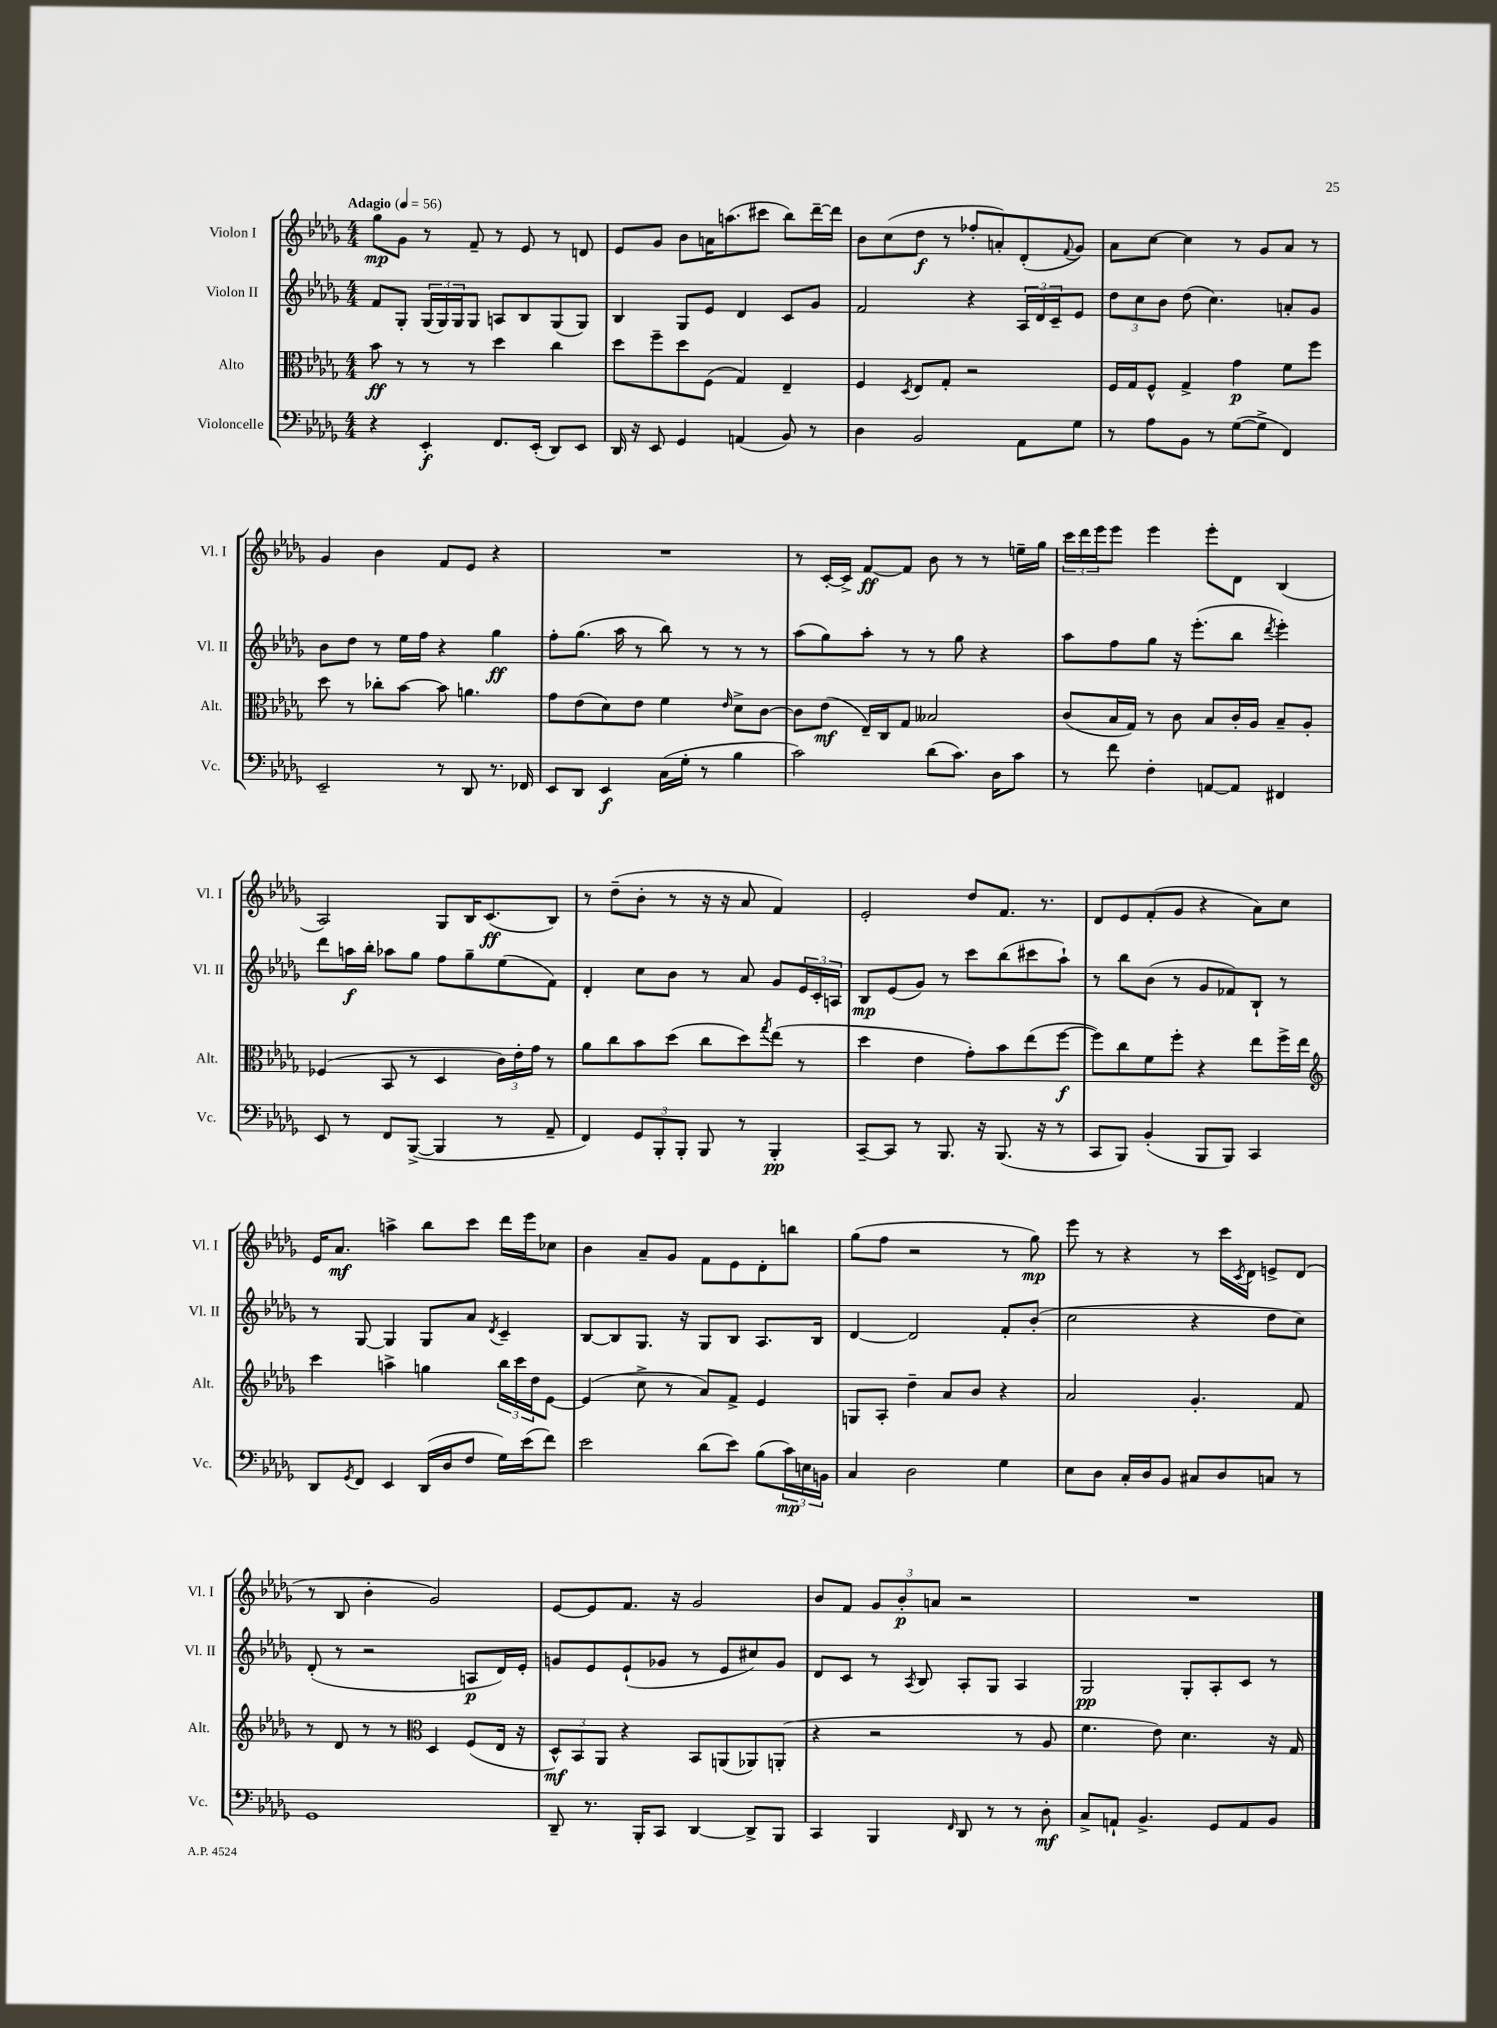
<<
\new StaffGroup <<
\new Staff = "s0" \with { instrumentName = "Violon I" shortInstrumentName = "Vl. I" } {
    \clef treble \key des \major \numericTimeSignature \time 4/4 \tempo "Adagio" 4 = 56
    ges''8\mp ges'8 r8 f'8-- r8 ees'8 r8 d'8 |
    ees'8 ges'8 bes'8 a'16 a''8.( cis'''8 bes''8) des'''16~-- des'''16 |
    bes'8 c''8( des''8\f r8 fes''8-. a'8-.) des'8-.( \appoggiatura { f'8 } ges'8) |
    aes'8 c''8~ c''4 r8 ges'8 aes'8 r8 |
    ges'4 bes'4 f'8 ees'8 r4 |
    R1 |
    r8 c'16~-. c'16-> f'8~\ff f'8 bes'8 r8 r8 e''16-- ges''16 |
    \tuplet 3/2 { c'''16 des'''16 ees'''16 } ees'''8 ees'''4 ees'''8-. des'8 bes4( |
    aes2) ges8 bes16 c'8.\ff( bes8) |
    r8 des''8--( bes'8-. r8 r16 r16 aes'8 f'4) |
    ees'2-. des''8 f'8. r8. |
    des'8 ees'8 f'8-.( ges'8 r4 aes'8) c''8 |
    ees'16 aes'8.\mf a''4-> bes''8 c'''8 des'''16 ees'''16 ces''8 |
    bes'4 aes'8-- ges'8 f'8 ees'8 des'8-. b''8 |
    ges''8( f''8 r2 r8 ges''8\mp) |
    ees'''8 r8 r4 r8 c'''16 \acciaccatura { c'8 } des'16 e'8-> des'8( |
    r8 bes8 bes'4-. ges'2) |
    ees'8~ ees'8 f'8. r16 ges'2 |
    bes'8 f'8 \tuplet 3/2 { ges'8 bes'8-.\p a'8 } r2 |
    R1 \bar "|." |
}
\new Staff = "s1" \with { instrumentName = "Violon II" shortInstrumentName = "Vl. II" } {
    \clef treble \key des \major \numericTimeSignature \time 4/4
    f'8 ges8-. \tuplet 3/2 { ges16( ges16) ges16 } ges8 a8 bes8 ges8( ges8) |
    bes4 ges8 ees'8 des'4 c'8 ges'8 |
    f'2 r4 \tuplet 3/2 { aes16 des'16 c'16-- } ees'8 |
    \tuplet 3/2 { des''8 c''8 bes'8 } des''8( c''4.) a'8-. ges'8 |
    bes'8 des''8 r8 ees''16 f''16 r4 ges''4\ff |
    f''8-. ges''8.( aes''16 r8 bes''8) r8 r8 r8 |
    aes''8( ges''8) aes''8-. r8 r8 ges''8 r4 |
    aes''8 f''8 ges''8 r16 ees'''8.-.( bes''8 \acciaccatura { des'''8 } ees'''4-.) |
    des'''8 a''16\f bes''16-. aes''8 ges''8 f''8 ges''8-- ees''8( f'8) |
    des'4-. c''8 bes'8 r8 aes'8 ges'8 \tuplet 3/2 { ees'16 c'16-. a16 } |
    bes8\mp ees'8( ges'8) r8 c'''8 bes''8( cis'''8 aes''8-!) |
    r8 bes''8 bes'8( r8 ges'8 fes'8) bes8-! r8 |
    r8 ges8~ ges4 ges8 aes'8 \acciaccatura { des'8 } c'4-- |
    bes8~ bes8 ges8. r16 ges8 bes8 aes8. bes16 |
    des'4~ des'2 f'8-. bes'8-.( |
    c''2 r4 des''8 c''8) |
    des'8-.( r8 r2 a8\p des'16) ees'16-. |
    g'8 ees'8 ees'8-!( ges'8 r8 ees'8 cis''8) ges'8 |
    des'8 c'8 r8 \acciaccatura { aes8 } bes8 aes8-. ges8 aes4 |
    ges2\pp ges8-. aes8-. c'8 r8 \bar "|." |
}
\new Staff = "s2" \with { instrumentName = "Alto" shortInstrumentName = "Alt." } {
    \clef alto \key des \major \numericTimeSignature \time 4/4
    bes'8\ff r8 r8 r8 des''4 c''4 |
    des''8 f''8-- des''8 f8( ges4) ees4-- |
    f4 \acciaccatura { des8 } ees8 ges8-. r2 |
    f16 ges16 f8-^ ges4-> ges'4\p f'8 f''8 |
    des''8 r8 ces''8-. bes'8~ bes'8 a'4. |
    ges'8 ees'8( des'8) ees'8 f'4 \grace { ees'16 } des'8-> c'8~ |
    c'8 ees'8\mf( ees16--) c16 ges8 beses2 |
    c'8( bes16 ges16) r8 c'8 bes8 c'16-. aes16 bes8-- aes8-. |
    fes4( bes,8 r8 des4 \tuplet 3/2 { c'16) ees'16-. ges'16 } r8 |
    aes'8 c''8 bes'8 des''8( c''8 des''8) \acciaccatura { ges''8 } ees''8( r8 |
    des''4 ees'4 ges'8-.) bes'8 ees''8( f''8~\f |
    f''8) c''8 f'8 f''8-. r4 ees''8 f''16-> ees''16 |
    \clef treble c'''4 a''4-> g''4 \tuplet 3/2 { bes''16 c'''16 des''16 } ees'8~ |
    ees'4( c''8-> r8 aes'8) f'8-> ees'4 |
    g8 aes8-. des''4-- aes'8 bes'8 r4 |
    aes'2 ges'4.-. f'8 |
    r8 des'8 r8 r8 \clef alto des4 f8( ees16 r16 |
    \tuplet 3/2 { des8-^\mf) bes,8 aes,8 } r4 bes,8 a,8( aes,8) a,8-.( |
    r4 r2 r8 aes8 |
    f'4. ees'8) des'4. r16 ges16 \bar "|." |
}
\new Staff = "s3" \with { instrumentName = "Violoncelle" shortInstrumentName = "Vc." } {
    \clef bass \key des \major \numericTimeSignature \time 4/4
    r4 ees,4-.\f f,8. ees,16-.( des,8) ees,8 |
    des,16 r16 ees,8 ges,4 a,4( bes,8) r8 |
    des4 bes,2 aes,8 ges8 |
    r8 aes8 bes,8 r8 ges8~( ges8-> f,4) |
    ees,2-- r8 des,8 r8. fes,16 |
    ees,8 des,8 ees,4\f c16( ges16-. r8 bes4 |
    c'2) des'8( c'8.) des16 c'8 |
    r8 f'8 f4-. a,8~ a,8 fis,4 |
    ees,8 r8 f,8 bes,,8~->( bes,,4 r8 aes,8-- |
    f,4) \tuplet 3/2 { ges,8 bes,,8-. bes,,8-. } bes,,8 r8 bes,,4-.\pp |
    c,8~-- c,8 r8 bes,,8. r16 bes,,8.( r16 r8 |
    c,8 bes,,8) bes,4-.( bes,,8 bes,,8) c,4 |
    des,8 \acciaccatura { ges,8 } f,8 ees,4 des,16( des16 f8 ges16) ees'16( f'8) |
    ees'2 des'8( ees'8) bes8( \tuplet 3/2 { c'16\mp) e16 b,16 } |
    c4 des2 ges4 |
    ees8 des8 c16-. des16 bes,8 cis8 des8 c8 r8 |
    ges,1 |
    des,8-- r8. bes,,16-. c,8 des,4~ des,8-> bes,,8 |
    c,4 bes,,4 \grace { f,16 } des,8 r8 r8 des8-.\mf |
    c8-> a,8-! bes,4.-> ges,8 a,8 bes,8 \bar "|." |
}
>>
>>
\layout { \context { \Score \remove "Bar_number_engraver" } }
